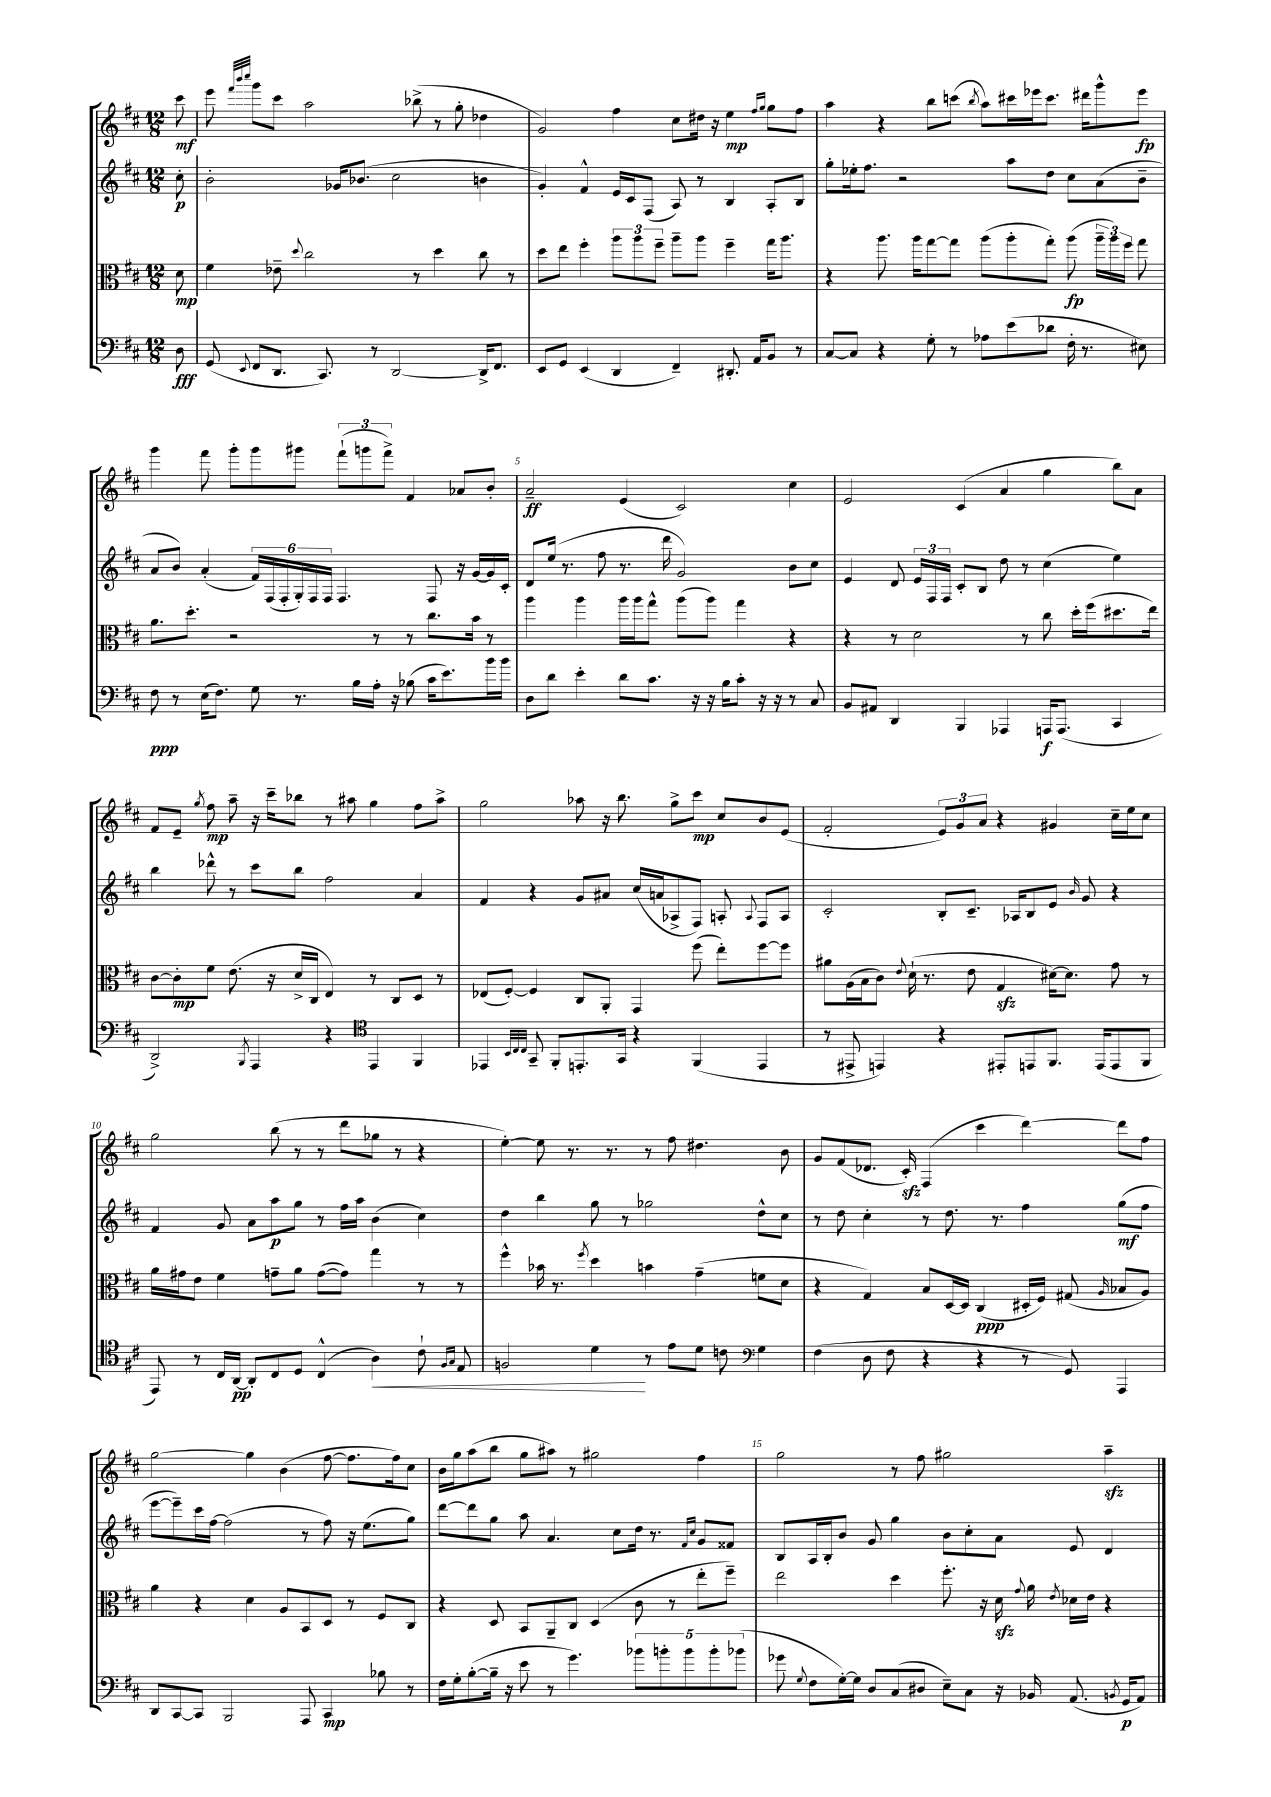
<<
\new StaffGroup <<
\new Staff = "s0" {
    \clef treble \key d \major \numericTimeSignature \time 12/8 \partial 8
    \autoBeamOff cis'''8\mf |
    e'''8 \grace { fis'''32[ b'''32 cis''''32] } g'''8[ cis'''8] a''2 bes''8->( r8 g''8-. des''4 |
    g'2) fis''4 cis''8[ dis''16] r16 e''4\mp \grace { fis''16[ g''16] } g''8[ fis''8] |
    a''4 r4 b''8[ c'''8]( \acciaccatura { b''8 } a''8[) cis'''16 ees'''16 cis'''8.] dis'''16[ g'''8-^ ees'''8]\fp |
    g'''4 fis'''8 g'''8[-. g'''8 gis'''8] \tuplet 3/2 { fis'''8[-!( g'''8 fis'''8]->) } fis'4 aes'8[ b'8]-. |
    a'2--\ff e'4( cis'2) cis''4 |
    e'2 cis'4( a'4 g''4 b''8[) a'8] |
    fis'8[ e'8]-- \acciaccatura { g''8 } fis''8\mp a''8-- r16 cis'''16[-- bes''8] r8 ais''8 g''4 fis''8[ ais''8]-> |
    g''2 aes''8 r16 b''8. g''8[-> cis'''8]\mp cis''8[ b'8 e'8]( |
    fis'2-. \tuplet 3/2 { e'8[) g'8 a'8] } r4 gis'4 cis''16[-- e''16 cis''8] |
    g''2 b''8( r8 r8 d'''8[ ges''8] r8 r4 |
    e''4~-.) e''8 r8. r8. r8 fis''8 dis''4. b'8 |
    g'8[ fis'8( des'8.] cis'16-.\sfz) fis4( cis'''4 d'''4~) d'''8[ fis''8] |
    g''2~ g''4 b'4( fis''8~ fis''8.[ fis''16) cis''8] |
    b'16[ g''16 a''8( b''8] g''8[ ais''8]) r8 gis''2 fis''4 |
    g''2 r8 fis''8 gis''2 a''4--\sfz \bar "|." |
}
\new Staff = "s1" {
    \clef treble \key d \major \numericTimeSignature \time 12/8 \partial 8
    \autoBeamOff cis''8-.\p |
    b'2-. ges'16[ bes'8.]( cis''2 b'4 |
    g'4-.) fis'4-^ e'16[ cis'16 fis8]( a8) r8 b4 a8[-. b8] |
    g''8[-. ees''16-. fis''8.] r2 a''8[ d''8] cis''8[ a'8( b'8]-- |
    a'8[ b'8]) a'4-.( \tuplet 6/4 { fis'16[) fis16( fis16-. g16-.) fis16 fis16] } fis4. fis8 r16 g'16[~ g'16 cis'16]-. |
    d'8[ e''16]( r8. fis''8 r8. d'''16 g'2) b'8[ cis''8] |
    e'4 d'8 \tuplet 3/2 { e'16[ fis16 fis16] } cis'8[-. b8] d''8 r8 cis''4( e''4) |
    b''4 des'''8-^ r8 cis'''8[ b''8] fis''2 a'4 |
    fis'4 r4 g'8[ ais'8] cis''16[( a'16 aes8-> fis8]) a8-. \appoggiatura { a8 } fis8[ a8] |
    cis'2-. b8[-. cis'8.]-- aes16[ b8 e'8] \grace { b'16 } g'8 r4 |
    fis'4 g'8 a'8[ a''8\p g''8] r8 fis''16[ a''16] b'4( cis''4) |
    d''4 b''4 g''8 r8 ges''2 d''8[-^ cis''8] |
    r8 d''8 cis''4-. r8 d''8. r8. fis''4 g''8[\mf( fis''8] |
    e'''8[~ e'''8--) cis'''16 fis''16]~ fis''2( r8 fis''8) r16 e''8.[( g''8]) |
    d'''8[~ d'''8 g''8] a''8 a'4. cis''8[ d''16] r8. \grace { fis'16[ cis''16] } g'8[ fisis'8] |
    b8[ a16 b16-. b'8] g'8 g''4 b'8[ cis''8-. a'8] e'8 d'4 \bar "|." |
}
\new Staff = "s2" {
    \clef alto \key d \major \numericTimeSignature \time 12/8 \partial 8
    \autoBeamOff d'8\mp |
    fis'4 ees'8-- \appoggiatura { d''8 } cis''2 r8 d''4 cis''8 r8 |
    d''8[ e''8] fis''4-. \tuplet 3/2 { a''8[ a''8 fis''8]-- } a''8[-- a''8] fis''4-- g''16[ a''8.] |
    r4 a''8. a''16[ g''8~ g''8] a''8[( a''8-. g''8]-.) a''8\fp( \tuplet 3/2 { a''16[-- a''16) fis''16] } g''8 |
    a'8.[ d''8.]-. r2 r8 r8 cis''8.[ b'16] r8 |
    a''4 a''4 a''16[ a''16 g''8]-^ a''8[( a''8]) g''4 r4 |
    r4 r8 d'2 r8 cis''8 d''16[-. fis''16( dis''8. e''16]) |
    cis'8[~ cis'8-.\mp fis'8] e'8.( r16 d'16[-> cis16] e4) r8 cis8[ d8] r8 |
    ees8[( fis8]~-.) fis4 cis8[ a,8]-. g,4 fis''8( e''8[-.) fis''8~ fis''8] |
    ais'8[ a16( b16 cis'8]) \appoggiatura { e'8 } d'16-!( r8. e'8 g4\sfz dis'16[~) dis'8.] g'8 r8 |
    a'16[ gis'16 e'8] fis'4 g'8[-- a'8] g'8[~( g'8]) g''4 r8 r8 |
    fis''4-^ bes'16 r8. \acciaccatura { fis''8 } d''4 b'4 g'4--( f'8[ d'8] |
    r4 g4) b8[ d16~ d16] cis4\ppp( dis16[-. fis16]) gis8( \grace { a16 } bes8[ a8]) |
    a'4 r4 d'4 a8[ b,8 d8] r8 fis8[ cis8] |
    r4 d8 b,8[ a,8-- cis8] d4( cis'8 r8 e''8[-. fis''8]--) |
    e''2 d''4 fis''8.-. r16 d'16\sfz \appoggiatura { g'8 } a'16 \acciaccatura { e'8 } des'16[ e'16] r4 \bar "|." |
}
\new Staff = "s3" {
    \clef bass \key d \major \numericTimeSignature \time 12/8 \partial 8
    \autoBeamOff d8\fff |
    g,8( \appoggiatura { e,8 } fis,8[ d,8.] cis,8.) r8 d,2~ d,16[-> fis,8.] |
    e,8[ g,8] e,4( d,4 fis,4--) dis,8.-. a,16[ b,8] r8 |
    cis8[~ cis8] r4 g8-. r8 aes8[ e'8( des'8] fis16-. r8. eis8) |
    fis8\ppp r8 e16[( fis8.]) g8 r8. b16[ a16]-. r16 bes8( cis'16[ e'8.) b'16 b'16] |
    d8[ d'8] e'4-. d'8[ cis'8.] r16 r16 b16[ cis'8]-. r16 r16 r8 cis8 |
    b,8[ ais,8] d,4 b,,4 aes,,4 a,,16[\f a,,8.]( cis,4 |
    d,2->) \acciaccatura { b,,8 } a,,4 r4 \clef tenor e,4 fis,4 |
    ees,4 \grace { b,32[ cis32 cis32] } g,8-- fis,8[-. e,8.-. g,16] r4 fis,4( e,4 |
    r8 eis,8-> e,4) r4 eis,8[-. e,8 fis,8.] e,16[( e,8 fis,8] |
    e,8) r8 cis16[ a,16]~\pp a,8[-. cis8 d8] cis4-^( a4\<) cis'8-! \grace { fis16[ g16] } e8 |
    f2 d'4\! r8 e'8[ d'8] c'8 \clef bass g4 |
    fis4( d8 fis8 r4 r4 r8 g,8) a,,4 |
    d,8[ cis,8~ cis,8] b,,2 a,,8 cis,4\mp bes8 r8 |
    fis16[ g16-. b8~-.( b16]-- r16 e'8 r8 g'4.) \tuplet 5/4 { bes'8[ b'8-. b'8 b'8-. bes'8]( } |
    ges'8 \appoggiatura { g8 } fis8[ g16~-.) g16] d8[ cis8( dis8] e8[--) cis8] r16 bes,16 a,8.( \acciaccatura { b,8 } g,16[\p a,8]) \bar "|." |
}
>>
>>
\layout { \context { \Score \override BarNumber.break-visibility = ##(#f #t #t) barNumberVisibility = #(every-nth-bar-number-visible 5) } }
